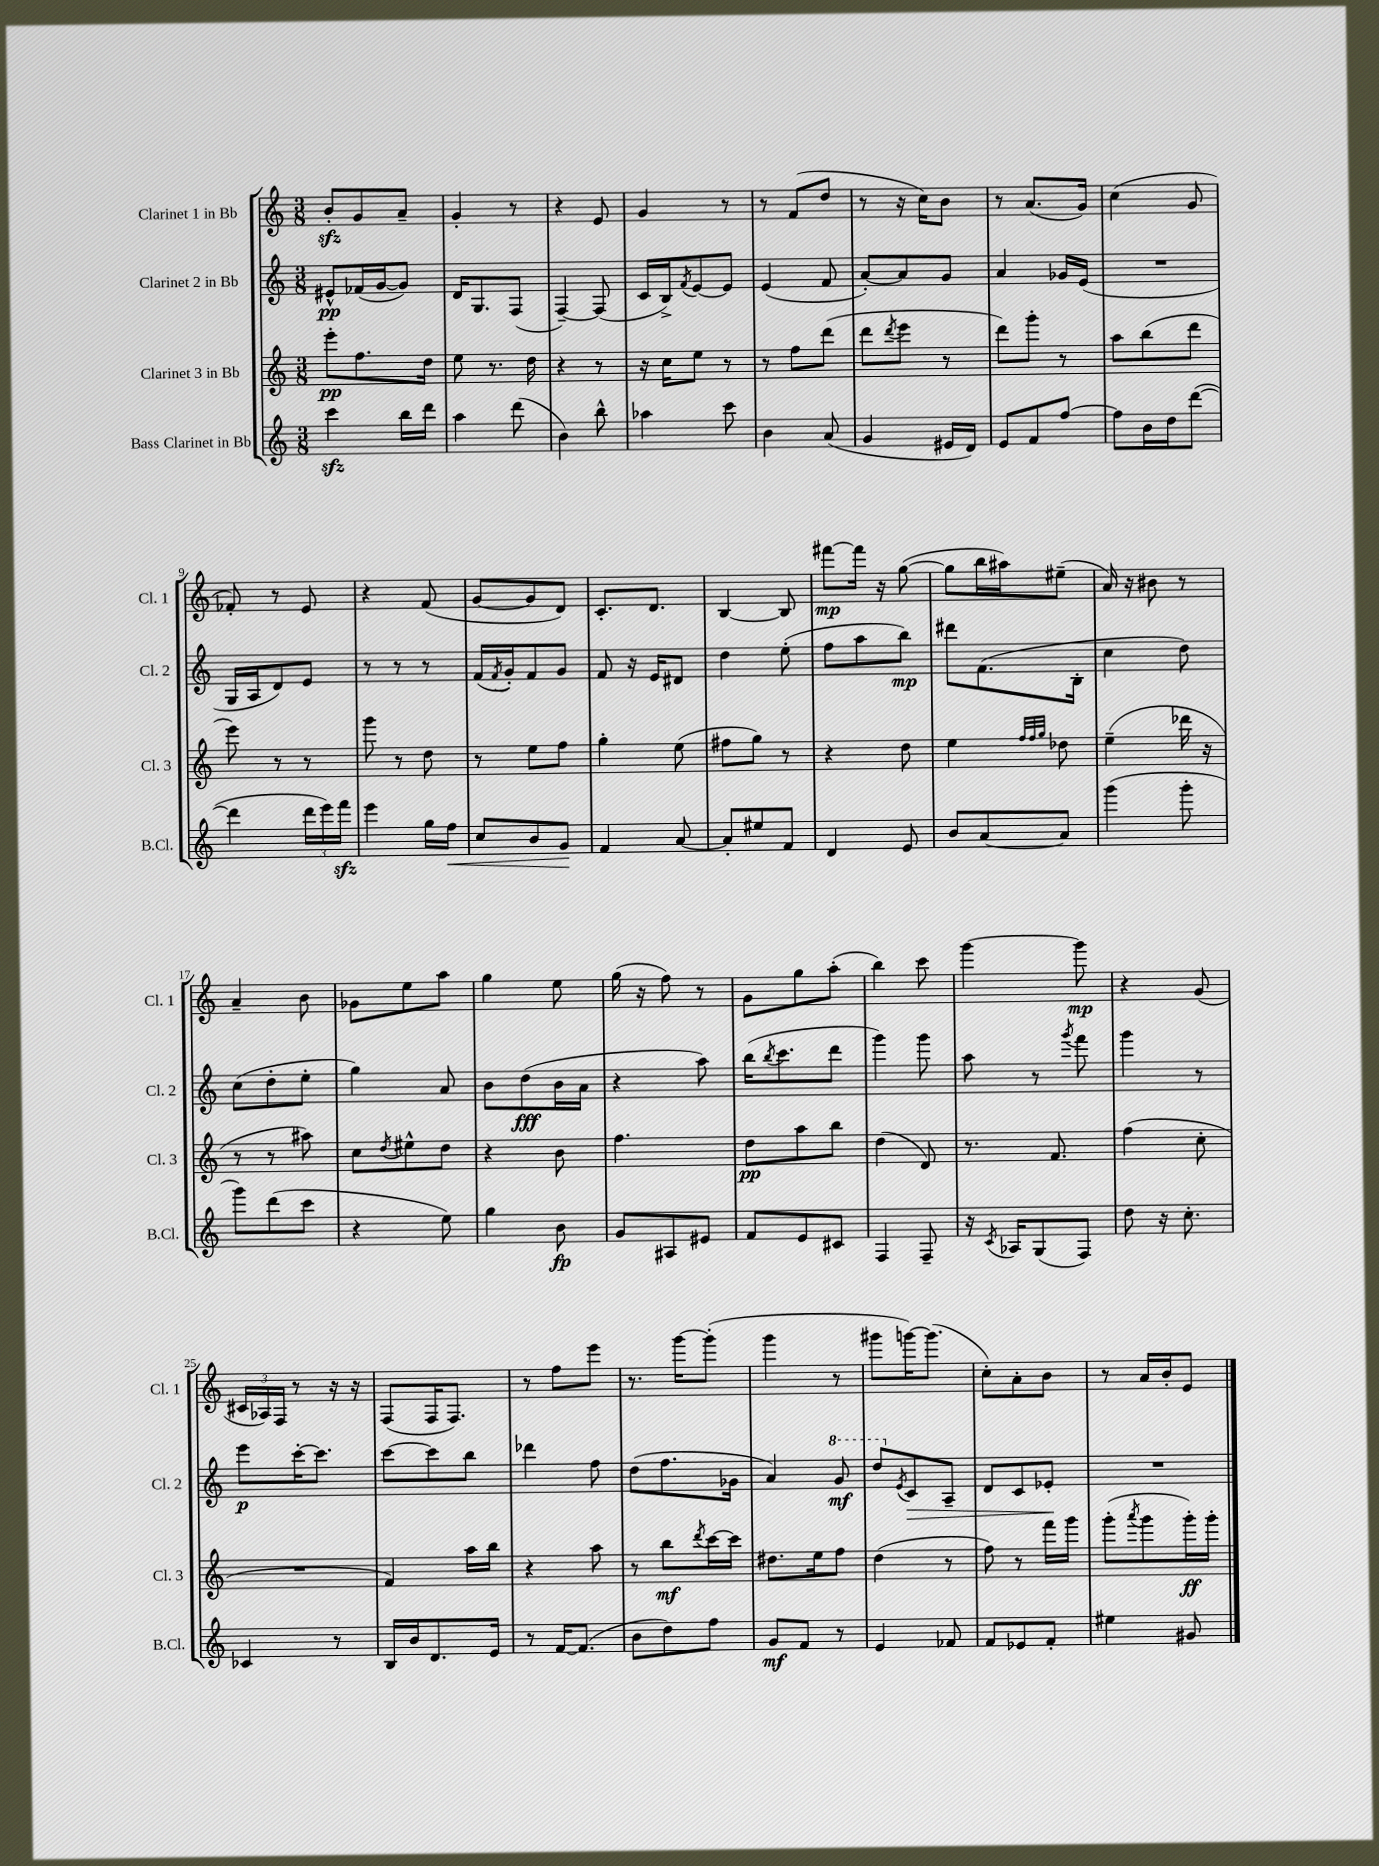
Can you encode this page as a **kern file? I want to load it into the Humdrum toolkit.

**kern	**kern	**kern	**kern
*staff4	*staff3	*staff2	*staff1
*clefG2	*clefG2	*clefG2	*clefG2
*k[]	*k[]	*k[]	*k[]
*M3/8	*M3/8	*M3/8	*M3/8
4ccc	8eee'	8e#^^	8b'
.	8.ff	(16f-	8g
.	.	[16g	.
16bb	.	8g])	8a~
16ddd	16dd	.	.
=	=	=	=
4aa	8ee	16d	4g'
.	.	8.G	.
.	8.r	.	.
(8ddd	.	(8F	8r
.	16dd	.	.
=	=	=	=
4b)	4r	[4F~)	4r
8bb^^	8r	(8F]	8e
=	=	=	=
4aa-	16r	16c	4g
.	16cc	16B^)	.
.	.	8qf	.
.	8ee	[8e	.
8ccc	8r	8e]	8r
=	=	=	=
4b	8r	(4e	8r
.	8ff	.	(8f
(8a	(8ddd	8f	8dd
=	=	=	=
4g	8ddd	[8a')	8r
.	8qddd	.	.
.	8eee	8a]	16r
.	.	.	16cc)
16e#	8r	8g	8b
16d)	.	.	.
=	=	=	=
8e	8ddd)	4a	8r
8f	8ggg'	.	(8.a
[8ff	8r	16g-	.
.	.	(16e	16g)
=	=	=	=
8ff]	8aa	4.r	(4cc
16b	(8bb	.	.
16dd	.	.	.
([8ddd	8ddd	.	8g
=	=	=	=
4ddd]	8eee)	16G	8f-')
.	.	16A	.
.	8r	8d)	8r
24ddd	8r	8e	8e
24eee)	.	.	.
24fff	.	.	.
=	=	=	=
4eee	8ggg	8r	4r
.	8r	8r	.
16gg	8dd	8r	(8f
16ff	.	.	.
=	=	=	=
8cc	8r	(16f	[8g
.	.	8qf	.
.	.	16g')	.
8b	8ee	8f	8g]
8g	8ff	8g	8d)
=	=	=	=
4f	4gg'	8f	8.c'
.	.	16r	.
.	.	16e	8.d
[8a	(8ee	8d#	.
=	=	=	=
8a']	8ff#	4dd	[4B
8ee#	8gg)	.	.
8f	8r	(8ee'	8B]
=	=	=	=
4d	4r	8ff	[8fff#
.	.	8aa	16fff#]
.	.	.	16r
8e	8dd	8bb)	([8gg
=	=	=	=
8b	4ee	8ddd#	8gg]
[8a	.	(8.f	16bb
.	.	.	16aa#)
.	32qqff	.	.
.	32qqff	.	.
.	32qqgg	.	.
8a]	8dd-	.	(8ee#~
.	.	16B'	.
=	=	=	=
(4ggg	(4ee~	4cc	16a)
.	.	.	16r
.	.	.	8b#
8ggg'	16ddd-	8dd)	8r
.	16r	.	.
=	=	=	=
8ggg)	8r	(8cc	4a~
(8ddd	8r	8dd'	.
8ccc	8aa#)	8ee'	8b
=	=	=	=
4r	8cc	4gg)	8g-
.	8qdd	.	.
.	8ee#^^	.	8ee
8ee)	8dd	8a	8aa
=	=	=	=
4gg	4r	8b	4gg
.	.	(8dd	.
8b	8b	16b	8ee
.	.	16a	.
=	=	=	=
8g	4.ff	4r	(16gg
.	.	.	16r
8A#	.	.	8ff)
8e#	.	8aa)	8r
=	=	=	=
8f	8dd	(16bb	8g
.	.	8qbb	.
.	.	8.ccc	.
8e	8aa	.	8gg
8c#	8bb	8ddd	(8aa'
=	=	=	=
4F	(4dd	4ggg)	4bb)
8F~	8d)	8ggg	8ccc
=	=	=	=
16r	8.r	8aa	[4ggg
8qc	.	.	.
16A-	.	.	.
(8G	.	8r	.
.	8.f	.	.
.	.	8qggg	.
8F)	.	8fff	8ggg]
=	=	=	=
8dd	(4ff	4ggg	4r
16r	.	.	.
8.cc'	.	.	.
.	8cc'	8r	(8g
=	=	=	=
4c-	4.r	8eee	24c#
.	.	.	24A-)
.	.	.	24F
.	.	[16ccc'	8r
.	.	8.ccc]	.
8r	.	.	16r
.	.	.	16r
=	=	=	=
16B	4f)	[8ccc	(8F
16b	.	.	.
8.d	.	8ccc]	16F
.	.	.	8.F)
.	16aa	8bb	.
16e	16bb	.	.
=	=	=	=
8r	4r	4ddd-	8r
[16f	.	.	8ff
(8.f]	.	.	.
.	8aa	8ff	8eee
=	=	=	=
8b	8r	(8dd	8.r
8dd)	8bb	8.ff	.
.	.	.	[16ggg
.	8qddd	.	.
8ff	[16ccc	.	(8ggg']
.	16ccc]	16g-	.
=	=	=	=
8g	8.dd#	4a)	4ggg
8f	.	.	.
.	16ee	.	.
8r	8ff	8gg	8r
=	=	=	=
4e	(4dd	8ddd	8ggg#
.	.	8qe	.
.	.	8c	[16ggg)
.	.	.	(8.ggg]
8f-	8r	8A~	.
=	=	=	=
8f	8ff)	8d	8cc')
8e-	8r	8c	8a'
8f'	16fff	8e-'	8b
.	16ggg	.	.
=	=	=	=
4ee#	(8ggg'	4.r	8r
.	8qaaa	.	.
.	8ggg	.	16a
.	.	.	16b'
8g#	16ggg')	.	8e
.	16ggg'	.	.
==	==	==	==
*-	*-	*-	*-
